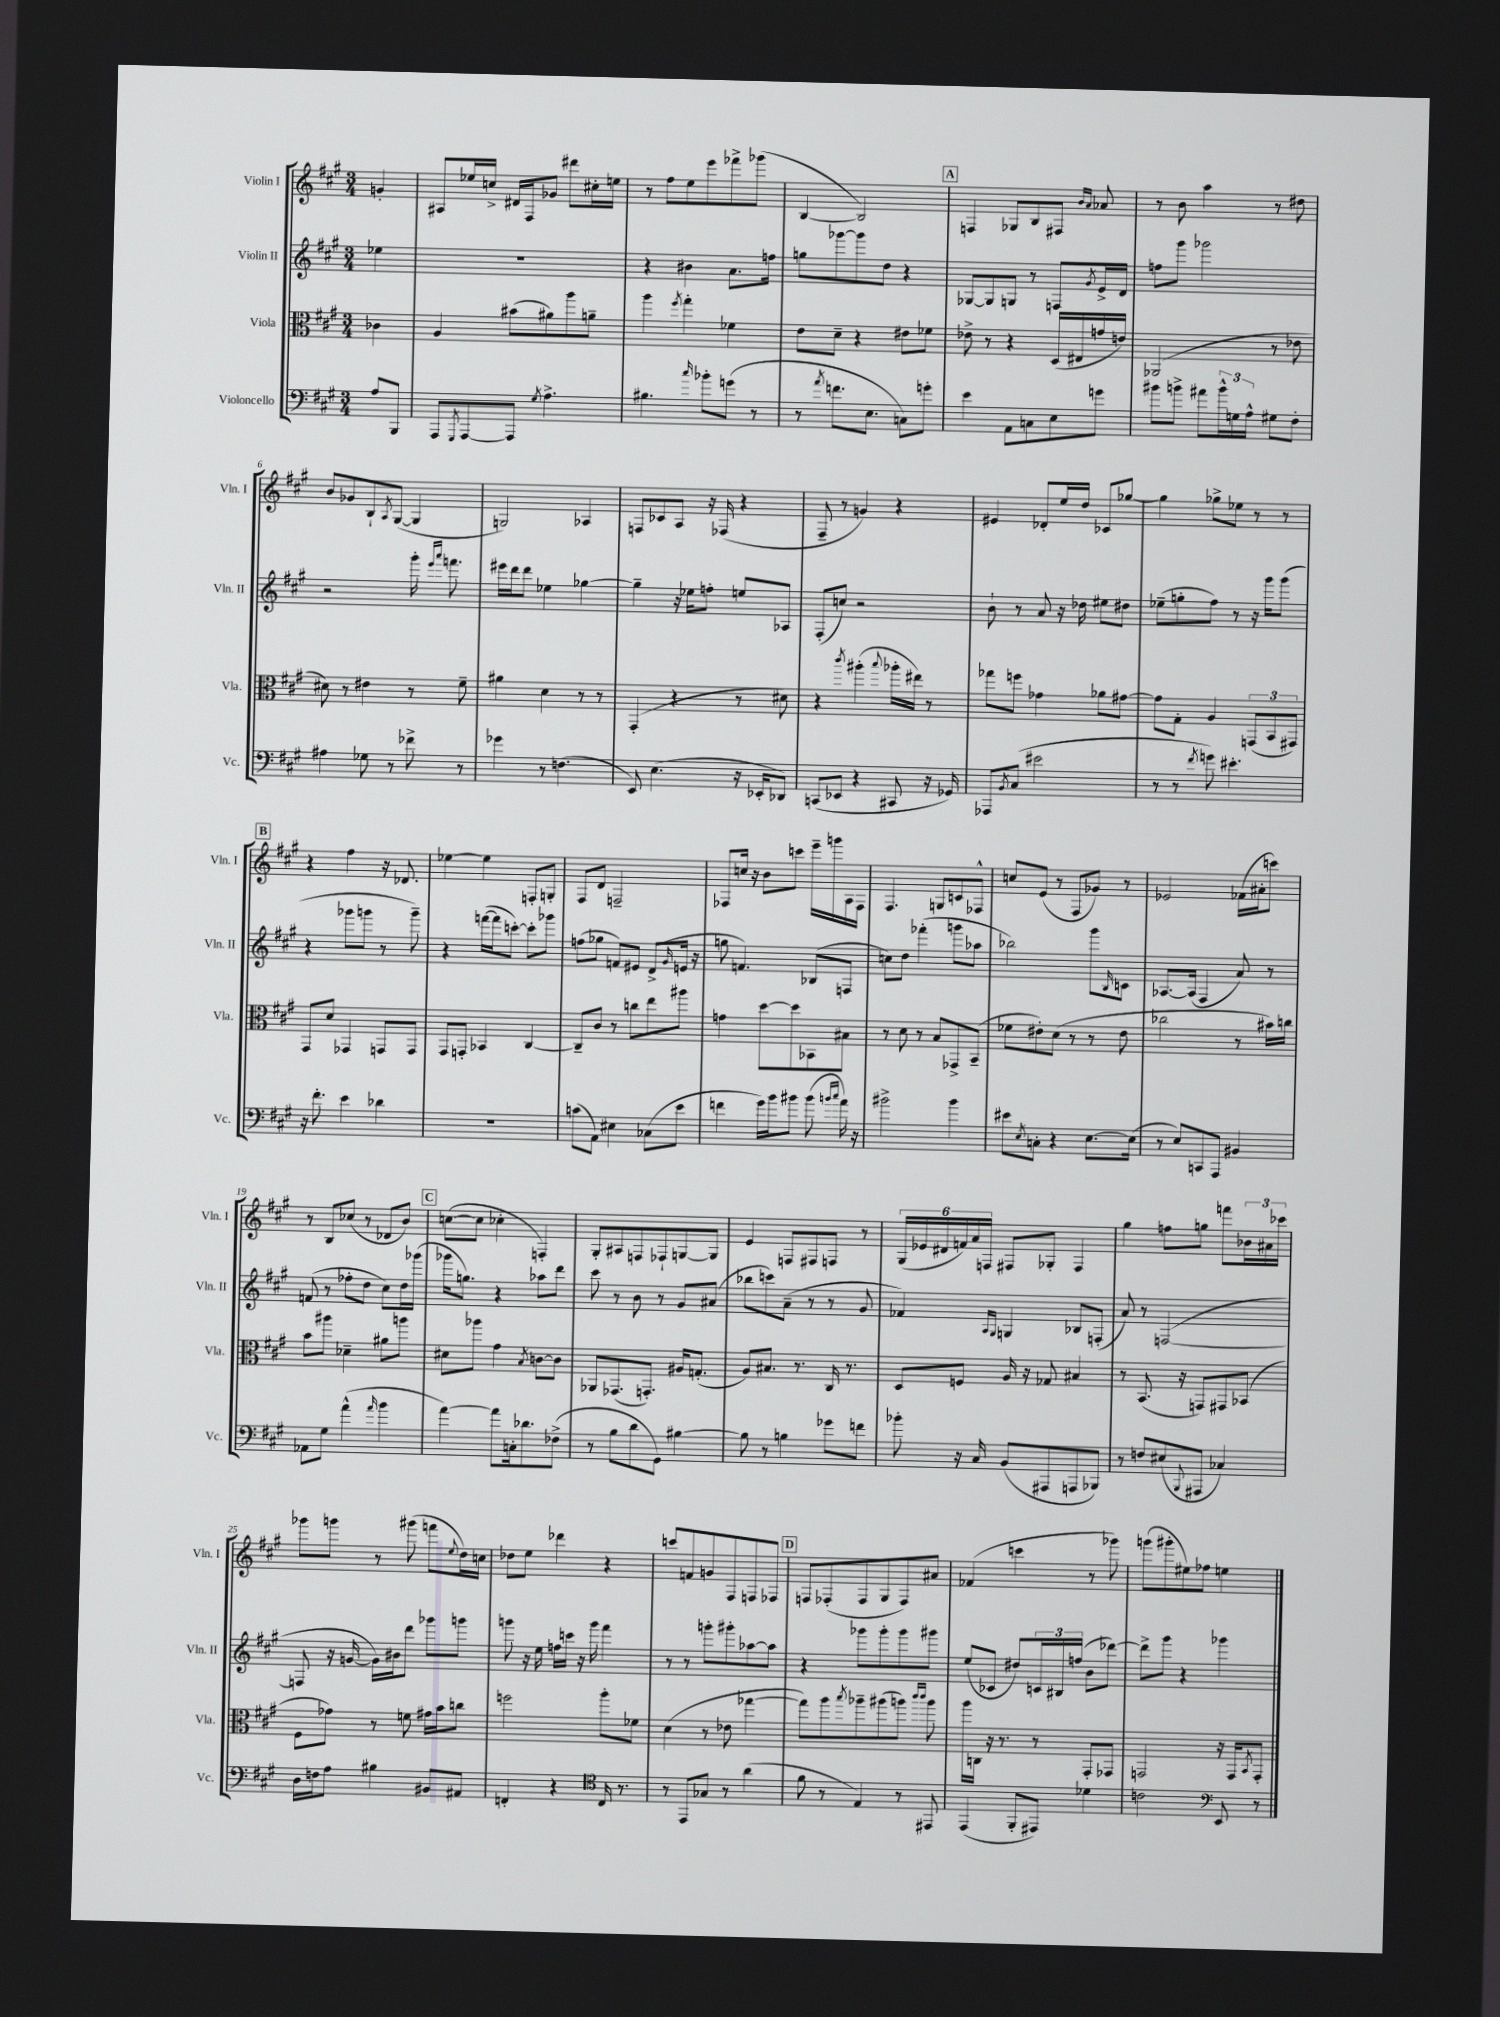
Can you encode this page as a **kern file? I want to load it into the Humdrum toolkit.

**kern	**kern	**kern	**kern
*staff4	*staff3	*staff2	*staff1
*clefF4	*clefC3	*clefG2	*clefG2
*k[f#c#g#]	*k[f#c#g#]	*k[f#c#g#]	*k[f#c#g#]
*M3/4	*M3/4	*M3/4	*M3/4
8A/L	4c-\	4ee-\	4g'/
8BBB/J	.	.	.
=	=	=	=
8AAA/L	4A/	2.r	8A#/L
8qGGG#/	.	.	.
[8AAA/	.	.	16ee-/L
.	.	.	16cc^/JJ
8AAA/]J	(8b#\L	.	16d#/LL
.	.	.	16F#/J
8qG#/	.	.	.
4.A^\	8a#\)	.	8g-/J
.	8aa\	.	8ddd#\L
.	8a~\J	.	16cc#'\L
.	.	.	16ee\JJ
=	=	=	=
4.B#\	4aa\	4r	8r
.	.	.	8ff#\L
.	8qff#/	.	.
.	4gg#'\	4b#\	8ee\
16qqcc#/	.	.	.
8b-'\L	.	.	8eee\
(8g\J	4f-\	8.a\L	8fff-^\
8r	.	.	(8ggg-\J
.	.	16ff\Jk	.
=	=	=	=
8r	8e\L	8gg\L	[4B/
8qa/	.	.	.
8.f\L	8d~\J	[8ggg-\	.
.	4r	8ggg-\]	2B/])
8.E\J	.	.	.
.	.	8dd\J	.
8C\L)	8e#\L	4r	.
8g'\J	8f-\J	.	.
=	=	=	=
4e\	8e-^\	[8G-/L	4F/
.	8r	8G-/]	.
8AA\L	4r	8G/J	8G-/L
8C\	.	8r	8B/
8E\	(16D/LL	8F/L	8F#/J
.	16E#/	.	.
.	.	.	16qqb/LL
.	.	8qg#/	16qqa/JJ
8g\J	16g/	16e^/L	8a-/
.	16e/JJ)	16d/JJ	.
=	=	=	=
8b#\L	(2AA-/	8ff\L	8r
8b^\J	.	8ggg#\J	8b\
8a#\L	.	2ggg-\	4aa\
24b^^\L	.	.	.
24G\	.	.	.
24A^^\JJ	.	.	.
8G#\L	8r	.	8r
8F#'\J	8e-\	.	8dd#\
=	=	=	=
4A#\	8d#\)	2r	8b/L
.	8r	.	8g-/
8G-\	4e#\	.	8B`/
.	.	.	8qA/
8r	.	.	([8G#/J
8f-^\	8r	16ggg#'\	4G#/]
.	.	16qqeee/LL	.
.	.	16qqaaa/JJ	.
.	.	8.fff\	.
8r	8f#~\	.	.
=	=	=	=
4g-\	4a#\	16eee#\LL	2G/)
.	.	16ddd\J	.
.	.	8ddd\J	.
8r	4d\	4ee-\	.
(4.F\	.	.	.
.	8r	[4gg-\	4A-/
.	8r	.	.
=	=	=	=
8EE/)	(4GG#'/	4gg-~\]	8F/L
(4.E\	.	.	8c-/
.	4r	16r	8A/J
.	.	16ee-\LK	.
.	.	8ff'\J	16r
.	.	.	(16F-/
16r	8r	8ee/L	4r
16EE-'/LK	.	.	.
8DD-/J)	8d#\)	8A-/J	.
=	=	=	=
(8CC/L	4r	(8F#'/L	8F#~/
8EE-/J	.	8cc/J)	8r
.	8qccc#/	.	.
4r	(4aa#'\	2r	4g/)
.	8qqbb/	.	.
8CC#/	16aa-'\LL	.	4r
.	16ee#\JJ)	.	.
16r	8r	.	.
16GG-/)	.	.	.
=	=	=	=
8AAA-/L	8gg-\L	8b`\	4e#/
8qBB/	.	.	.
(8C#/J	8ff\J	8r	.
2e#\	4g-\	8a/	8d-'/L
.	.	16r	16ee/L
.	.	16dd-\	16dd/JJ
.	8a-\L	8ee#\L	8c-/L
.	[8g#\J	8dd#\J	[8gg-/J
=	=	=	=
8r	8g#\]L	(8ee-~\L	4gg-\]
8r	8G#'\J	8gg'\	.
8qf#/	.	.	.
8g\)	4A/	8ff#\J)	8gg-^\L
4.e#'\	.	8r	8ee-\J
.	(12GG/L	16r	8r
.	.	16ggg#\LK	.
.	12BB/	.	.
.	.	(8ggg#\J	8r
.	12GG#/J)	.	.
=	=	=	=
16r	8GG#/L	4r	4r
8.f#'\	.	.	.
.	8d/J	.	.
4e\	4GG-/	8ggg-\L	4ff#\
.	.	8ggg\J	.
4d-\	8GG/L	8r	16r
.	.	.	8.d-/
.	8GG/J	8ggg~\)	.
=	=	=	=
2.r	8GG#/L	4r	[4ee-\
.	8GG'/J	.	.
.	4BB-/	([16fff\LL	4ee-\]
.	.	16fff\]J	.
.	.	[8ccc'\J)	.
.	[4C#/	8ccc'\]L	8F'/L
.	.	8ggg-\J	8G'/J
=	=	=	=
(8c\L	8C#~/]L	(8ff\L	8F#/L
8AA\J)	8c#/J	8gg-\J	8d/J
4E#\	8r	8f/L)	2F~/
.	8cc\L	8e#/J	.
(8C-\L	8ee\	(8d^/L	.
.	.	16qqg#/	.
8e\J	8aa#\J	16e/Jk	.
.	.	16r	.
=	=	=	=
4f\	4g\	8gg\	8F-/L
.	.	4.f/)	16cc/Jk
.	.	.	16r
16g#\LL)	[8dd\L	.	8b\L
16b\J	.	.	.
8b#\J	8dd\]	.	8ccc\J
(8b#\	8BB-\	(8B-/L	16eee~\LL
.	.	.	16ggg\
16qqb/LL	.	.	.
16qqcc#/JJ	.	.	.
16a\)	8B#\J	8F/J	16A\
16r	.	.	16F-\JJ
=	=	=	=
2b#^\	8r	8cc\L)	4.F#/
.	8d\	8dd\J	.
.	8r	(4fff-'\	.
.	8B/L	.	8G/L
4b#\	8GG-^/	8ggg\L	8c/
.	(8BB~/J	8aa-\J	8F-^^/J
=	=	=	=
8e#\L	8f-\L	2bb-\)	8cc/L
8qE/	.	.	.
8C'\J	8e#'\)	.	(8e/J
4r	(8d\J	.	8r
.	8r	.	8F#/L
[8.E\L	8r	8ggg#\L	8g-/J)
.	.	16qqB/	.
.	8e#\	8c\J	8r
(16E\]Jk	.	.	.
=	=	=	=
8r	2cc-\	[8.A-/L	2e-/
8E/L)	.	.	.
.	.	(16A-/]Jk	.
8CC/	.	4F#/	.
8AAA/J	.	.	.
4BB#/	8r	8a/)	(16f-\LL
.	.	.	16a#'\J
.	16b#\LL)	8r	8ccc\J)
.	16cc\JJ	.	.
=	=	=	=
8AA-\L	8b\L	(8f/	8r
8G#\J	8aa#\J	8r	8B/L
(4a^^\	4d-~\	8ff-'\L	(8cc-/J
.	.	8dd\J	8r
16qqa/	.	.	.
4b\	8a#\L	8cc#\L)	8d-/L
.	8aa\J	16dd\L	8b/J)
.	.	(16ggg-\JJ	.
=	=	=	=
[4a\)	8d#\L	16ggg-\LK	([8cc\L
.	.	8.gg\J)	.
.	8aa-\J	.	8cc\]J
8a\]L	4g#\	4r	4cc-'\
16C'\k	.	.	.
8.d-\	.	.	.
.	8qB/	.	.
.	[8c\L	8aa-\L	4F'/)
(8F-^\J	8c\]J	8ddd\J	.
=	=	=	=
8r	8AA-/L	8ccc#\	8G#'/L
8B\L	(8.GG-/	8r	8A#/
8d\	.	8b\	8F/
.	8.GG'/J)	.	.
8GG#\J)	.	8r	8F-`/
[4B#\	16A#/LK	8g#/L	[8G/
.	(8.G'/J	.	.
.	.	(8a#/J	8G/]J
=	=	=	=
8B#\]	8A/L)	8bb-\L	4e/
8r	8.B#/J	8ccc\)	.
4B\	.	(8a~\J	8F/L
.	8.r	.	.
.	.	8r	8F#/
8g-\L	16C#/	8r	8F/J
.	8.r	.	.
8f\J	.	8g#/	8r
=	=	=	=
8b-'\	8D/L	4f-/)	(24G#/LL
.	.	.	24e-/
.	.	.	24d#/
16r	8F/J	.	24f/)
.	.	.	24a/
16C#/	.	.	.
.	.	.	24F/JJ
.	.	16qqA/LL	.
.	.	16qqG#/JJ	.
(8BB/L	16A/	4G/	8F#/L
.	16r	.	.
8AAA#/	8G-/	.	8G-'/J
8AAA/	4B#/	8B-/L	4F#/
8BBB-/J)	.	(8F'/J	.
=	=	=	=
8r	8r	8a/)	4gg#\
8F/L	(8.BB/	8r	.
(8E#/	.	([2F/	8ff\L
.	16r	.	.
8qqBBB/	.	.	.
8AAA#/J	8GG/L)	.	8gg\J
4C-/)	8GG#/	.	8fff\L
.	(8BB-/J	.	24b-\L
.	.	.	24a#\
.	.	.	24ccc-\JJ
=	=	=	=
16D\LL	8F#\L	8F/]	8ggg-\L
16F\J	.	.	.
8A\J	8g-\J)	16r	8ggg\J
.	.	[16g/	.
4B#\	8r	16g\]LL)	8r
.	.	16b#\J	.
.	8f\	8ddd\J	(8ggg#\
8BB#/L	16g#\LL	8ggg-\L	8fff\L
.	16b\J	.	.
.	.	.	8qqee/
8AA#/J	8cc\J	8ggg\J	16dd\L)
.	.	.	16cc\JJ
=	=	=	=
4FF'/	2ff\	8ggg\	8dd-\L
.	.	16r	8ee\J
.	.	16ee\	.
4r	.	16ff\LL	4ddd-\
.	.	16ccc\JJ	.
.	.	16r	.
.	.	16ggg\	.
*clefC4	*	*	*
16C#/	8aa'\L	4fff#\	4r
8.r	.	.	.
.	8f-\J	.	.
=	=	=	=
8r	(4d\	8r	8ccc/L
8EE/L	.	8r	8f/
8G-/J	8r	8ggg'\L	8g/
8r	8e-\	8ggg#'\	8F#/
(4a\	[4gg-\	[8aa-\	8F/
.	.	8aa-\]J	8F-/J
=	=	=	=
8f#\	8gg-\]L)	4r	8F/L
8r	8aa\	.	(8F-'/
.	8qbb/	.	.
4E/)	8aa-~\	8ggg-\L	8F-/
.	(8aa#\	8ggg-'\	8G#/
8r	8aa\J)	8ggg-\	8F-/)
.	16qqccc#/LL	.	.
.	16qqccc#/JJ	.	.
8EE#/	8aa\	8ggg#\J	8a#/J
=	=	=	=
(4EE/	16aa\LL	(8ee/L	(4f-/
.	16C\JJ	.	.
.	16r	8c-/J	.
.	8.r	.	.
8FF#'/L	.	8dd#/L)	4ccc\
8EE#/J)	8r	24c/L	.
.	.	24B#/	.
.	.	(24ff/JJ	.
4d-\	8GG#'/L	8b\L	8r
.	8GG-/J	[8ddd-\J)	8ggg-\)
=	=	=	=
2c\	2GG/	8ddd-^\]L	(8ggg\L
.	.	8ggg#\J	8ggg#'\
.	.	4r	8ee#\)
.	.	.	8ff-\J
*clefF4	*	*	*
8EE/	16r	4ggg-\	4ee\
.	16GG/LK	.	.
.	8qBB/	.	.
8r	8GG'/J	.	.
==	==	==	==
*-	*-	*-	*-
